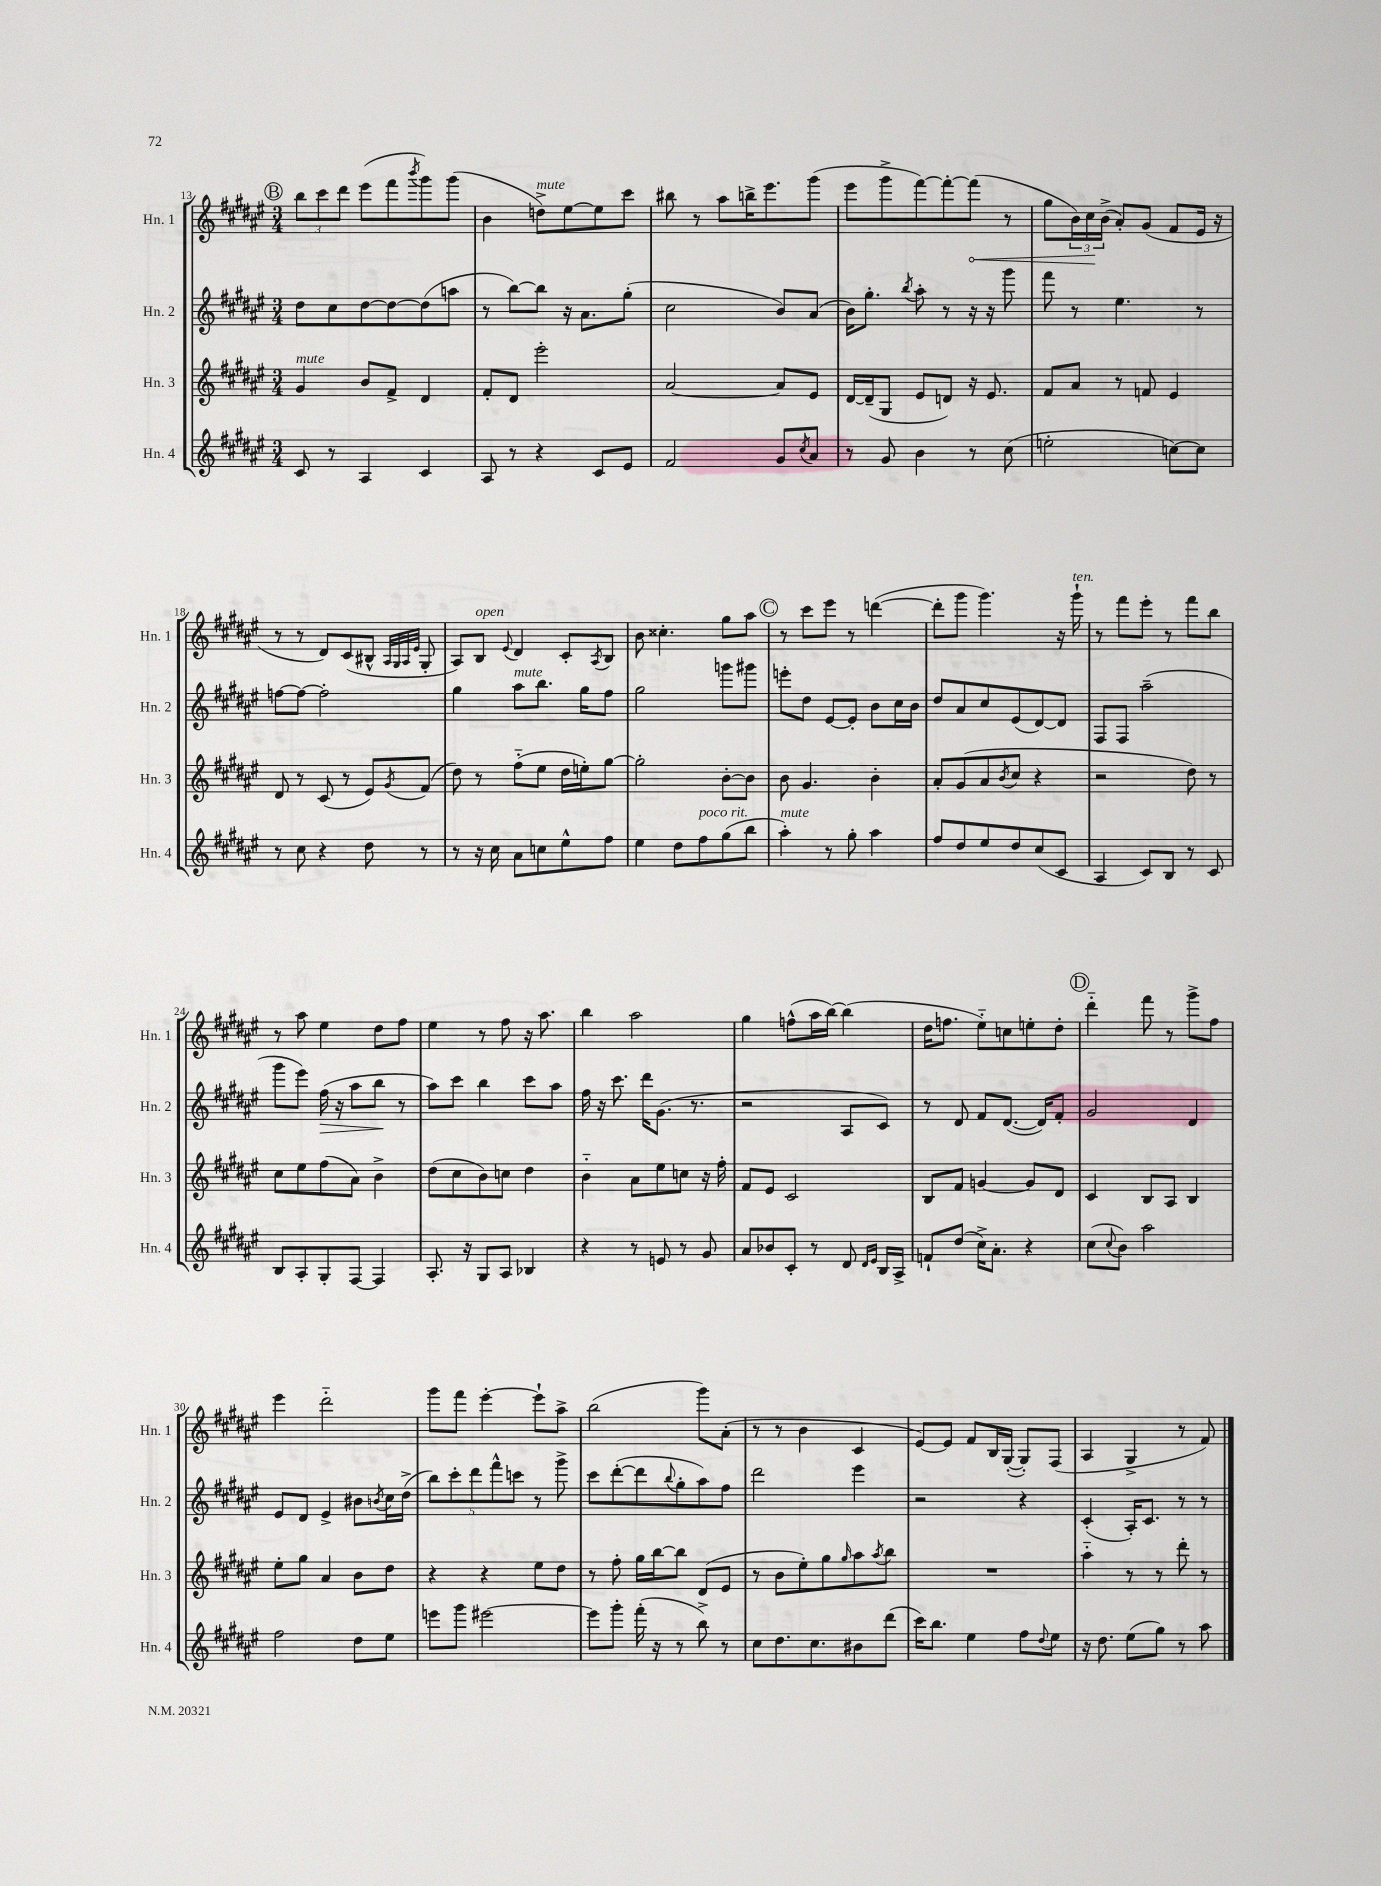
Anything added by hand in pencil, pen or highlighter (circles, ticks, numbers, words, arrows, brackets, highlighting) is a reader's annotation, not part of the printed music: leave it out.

**kern	**kern	**kern	**kern
*staff4	*staff3	*staff2	*staff1
*clefG2	*clefG2	*clefG2	*clefG2
*k[f#c#g#d#a#e#]	*k[f#c#g#d#a#e#]	*k[f#c#g#d#a#e#]	*k[f#c#g#d#a#e#]
*M3/4	*M3/4	*M3/4	*M3/4
8c#	4g#	8dd#	12bb
.	.	.	12ccc#
8r	.	8cc#	.
.	.	.	12ddd#
4A#	8b	[8dd#	(8eee#
.	8f#^	8dd#_	8fff#
.	.	.	8qbbb
4c#	4d#	(8dd#]	8ggg#)
.	.	8aa	(8ggg#
=	=	=	=
8A#	8f#'	8r	4b
8r	8d#	[8bb)	.
4r	2eee#'	8bb]	8dd^)
.	.	16r	[8ee#
.	.	8.a#	.
8c#	.	.	8ee#]
8e#	.	(8gg#'	8ccc#
=	=	=	=
2f#	[2a#	2cc#	8bb#
.	.	.	8r
.	.	.	8aa#
.	.	.	16bb^
.	.	.	8.eee#
8g#	8a#]	8b)	.
8qcc#	.	.	.
8a#	8e#	(8a#	(8ggg#
=	=	=	=
8r	[16d#	16b)	8eee#
.	(16d#~]	8.gg#'	.
8g#	8G#	.	8ggg#^
.	.	8qbb	.
4b	8e#	8aa#'	[8fff#)
.	8d)	8r	8fff#'_
8r	16r	16r	(8fff#]
.	8.e#	16r	.
(8cc#	.	8ggg#	8r
=	=	=	=
2ee'	8f#	8fff#	8gg#
.	8a#	8r	24b)
.	.	.	24cc#
.	.	.	(24b^
.	8r	4.ee#	8a#')
.	8f	.	(8g#
[8cc)	4e#	.	8f#
8cc]	.	8r	16e#
.	.	.	16r
=	=	=	=
8r	8d#	[8ff	8r
8cc#	8r	8ff_	8r
4r	(8c#	2ff']	8d#)
.	8r	.	(8c#
8dd#	8e#)	.	8B#^^
.	.	.	32qqA#
.	.	.	32qqG#
.	.	.	32qqA#
.	8qg#	.	32qqe#
8r	(8f#	.	8G#'
=	=	=	=
8r	8dd#)	4gg#	8A#)
16r	8r	.	8B
16cc#	.	.	.
.	.	.	8qqe#
8a#	(8ff#'~	8aa#	4d#
8cc	8ee#	8.bb	.
8ee#^^	16dd#	.	8c#'
.	16ee')	16gg#	.
.	.	.	8qA#
8ff#	[8gg#	8ff#	8B
=	=	=	=
4ee#	2gg#']	2gg#	8b
.	.	.	4.cc##'
8dd#	.	.	.
8ff#	.	.	.
(8gg#	[8b'	8ggg	8gg#
8bb	8b]	8ggg#	8aa#
=	=	=	=
4aa#')	8b	8eee'	8r
.	4.g#	8dd#	8ccc#
8r	.	[8e#	8eee#
8gg#'	.	8e#']	8r
4aa#	4b'	8b	([4ddd
.	.	16cc#	.
.	.	16b	.
=	=	=	=
8ff#	8a#'	8dd#	8ddd']
8dd#	(8g#	8a#	8ggg#
8ee#	8a#	8cc#	4.ggg#)
.	8qb	.	.
8dd#	8cc#	(8e#	.
(8cc#	4r	[8d#)	.
8c#	.	8d#]	16r
.	.	.	16ggg#`
=	=	=	=
4A#	2r	8F#	8r
.	.	8F#	8fff#
8c#)	.	(2aa#~	8eee#'
8B	.	.	8r
8r	8dd#)	.	8fff#
8c#	8r	.	8bb
=	=	=	=
8B	8cc#	8ggg#	8r
8A#'	8ee#	8eee#)	8aa#
8G#'	(8ff#	(16ff#	4ee#
.	.	16r	.
[8F#	8a#)	8aa#	.
4F#]	4b^	8bb	8dd#
.	.	8r	8ff#
=	=	=	=
8.A#'	(8dd#	8aa#)	4ee#
.	8cc#	8ccc#	.
16r	.	.	.
8G#	8b)	4bb	8r
8A#	8cc	.	8ff#
4B-	4dd#	8ccc#	16r
.	.	.	8.aa#
.	.	8aa#	.
=	=	=	=
4r	4b'~	16ff#	4bb
.	.	16r	.
.	.	8.ccc#	.
8r	8a#	.	2aa#
.	.	16ddd#	.
8e	8ee#	(8.g#	.
8r	8cc	.	.
.	.	8.r	.
8g#	16r	.	.
.	16ff#'	.	.
=	=	=	=
8a#	8f#	2r	4gg#
8b-	8e#	.	.
8c#'	2c#	.	(8ff^^
8r	.	.	16aa#
.	.	.	[16bb)
8d#	.	8A#	(4bb]
16qqd#	.	.	.
16qqe#	.	.	.
16B	.	8c#)	.
16A#^	.	.	.
=	=	=	=
8f`	8B	8r	16dd#
.	.	.	8.ff
(8dd#	8f#	8d#	.
16cc#^)	[4g	8f#	8ee#'~)
8.a#'	.	.	.
.	.	([8.d#	8cc
4r	8g]	.	8ee'
.	.	16d#])	.
.	8d#	8f#'	8dd#'
=	=	=	=
(8cc#	4c#	2g#	4ddd#'~
8qqcc#	.	.	.
8b)	.	.	.
2aa#	8B	.	8fff#
.	8A#	.	8r
.	4B	4d#	8ggg#^
.	.	.	8ff#
=	=	=	=
2ff#	8ee#'	8e#	4eee#
.	8gg#	8d#	.
.	4a#	4e#^	2ddd#'~
8dd#	8b	8b#	.
.	.	8qb	.
8ee#	8dd#	16cc#	.
.	.	(16dd#^	.
=	=	=	=
8eee	4r	10bb)	8ggg#
.	.	10ccc#'	.
8ggg#	.	.	8fff#
.	.	10ddd#	.
[2eee#	4r	.	[4eee#'
.	.	10fff#^^	.
.	.	10ccc	.
.	8ee#	8r	8eee#`]
.	8dd#	8ggg#^	8aa#^
=	=	=	=
8eee#]	8r	8ccc#	(2bb
8ggg#'	8ff#'	([8ddd#'	.
(16fff#'	16gg#	8ddd#]	.
16r	[16bb	.	.
.	.	8qqbb	.
8r	8bb]	8gg#'	.
8bb^)	(8d#	8aa#)	8ggg#)
8r	8e#	8ff#	(8a#'
=	=	=	=
8cc#	8r	2ddd#	8r
8.dd#	8b	.	8r
.	8ee#')	.	4b
8.cc#	.	.	.
.	8gg#	.	.
.	16qqgg#	.	.
8b#	8aa#	4eee#	4c#
.	8qaa#	.	.
(8ddd#	8bb	.	.
=	=	=	=
16ccc#)	2.r	2r	[8e#)
8.bb	.	.	.
.	.	.	8e#]
4ee#	.	.	8f#
.	.	.	16B
.	.	.	([16G#'
8ff#	.	4r	8G#'])
8qqdd#	.	.	.
8ee#	.	.	(8F#
=	=	=	=
16r	4aa#'~	(4c#'	4A#
8.dd#	.	.	.
(8ee#	8r	16A#')	4G#^
.	.	8.c#	.
8gg#)	8r	.	.
8r	8ddd#'	8r	8r
8aa#	8r	8r	8f#)
==	==	==	==
*-	*-	*-	*-
